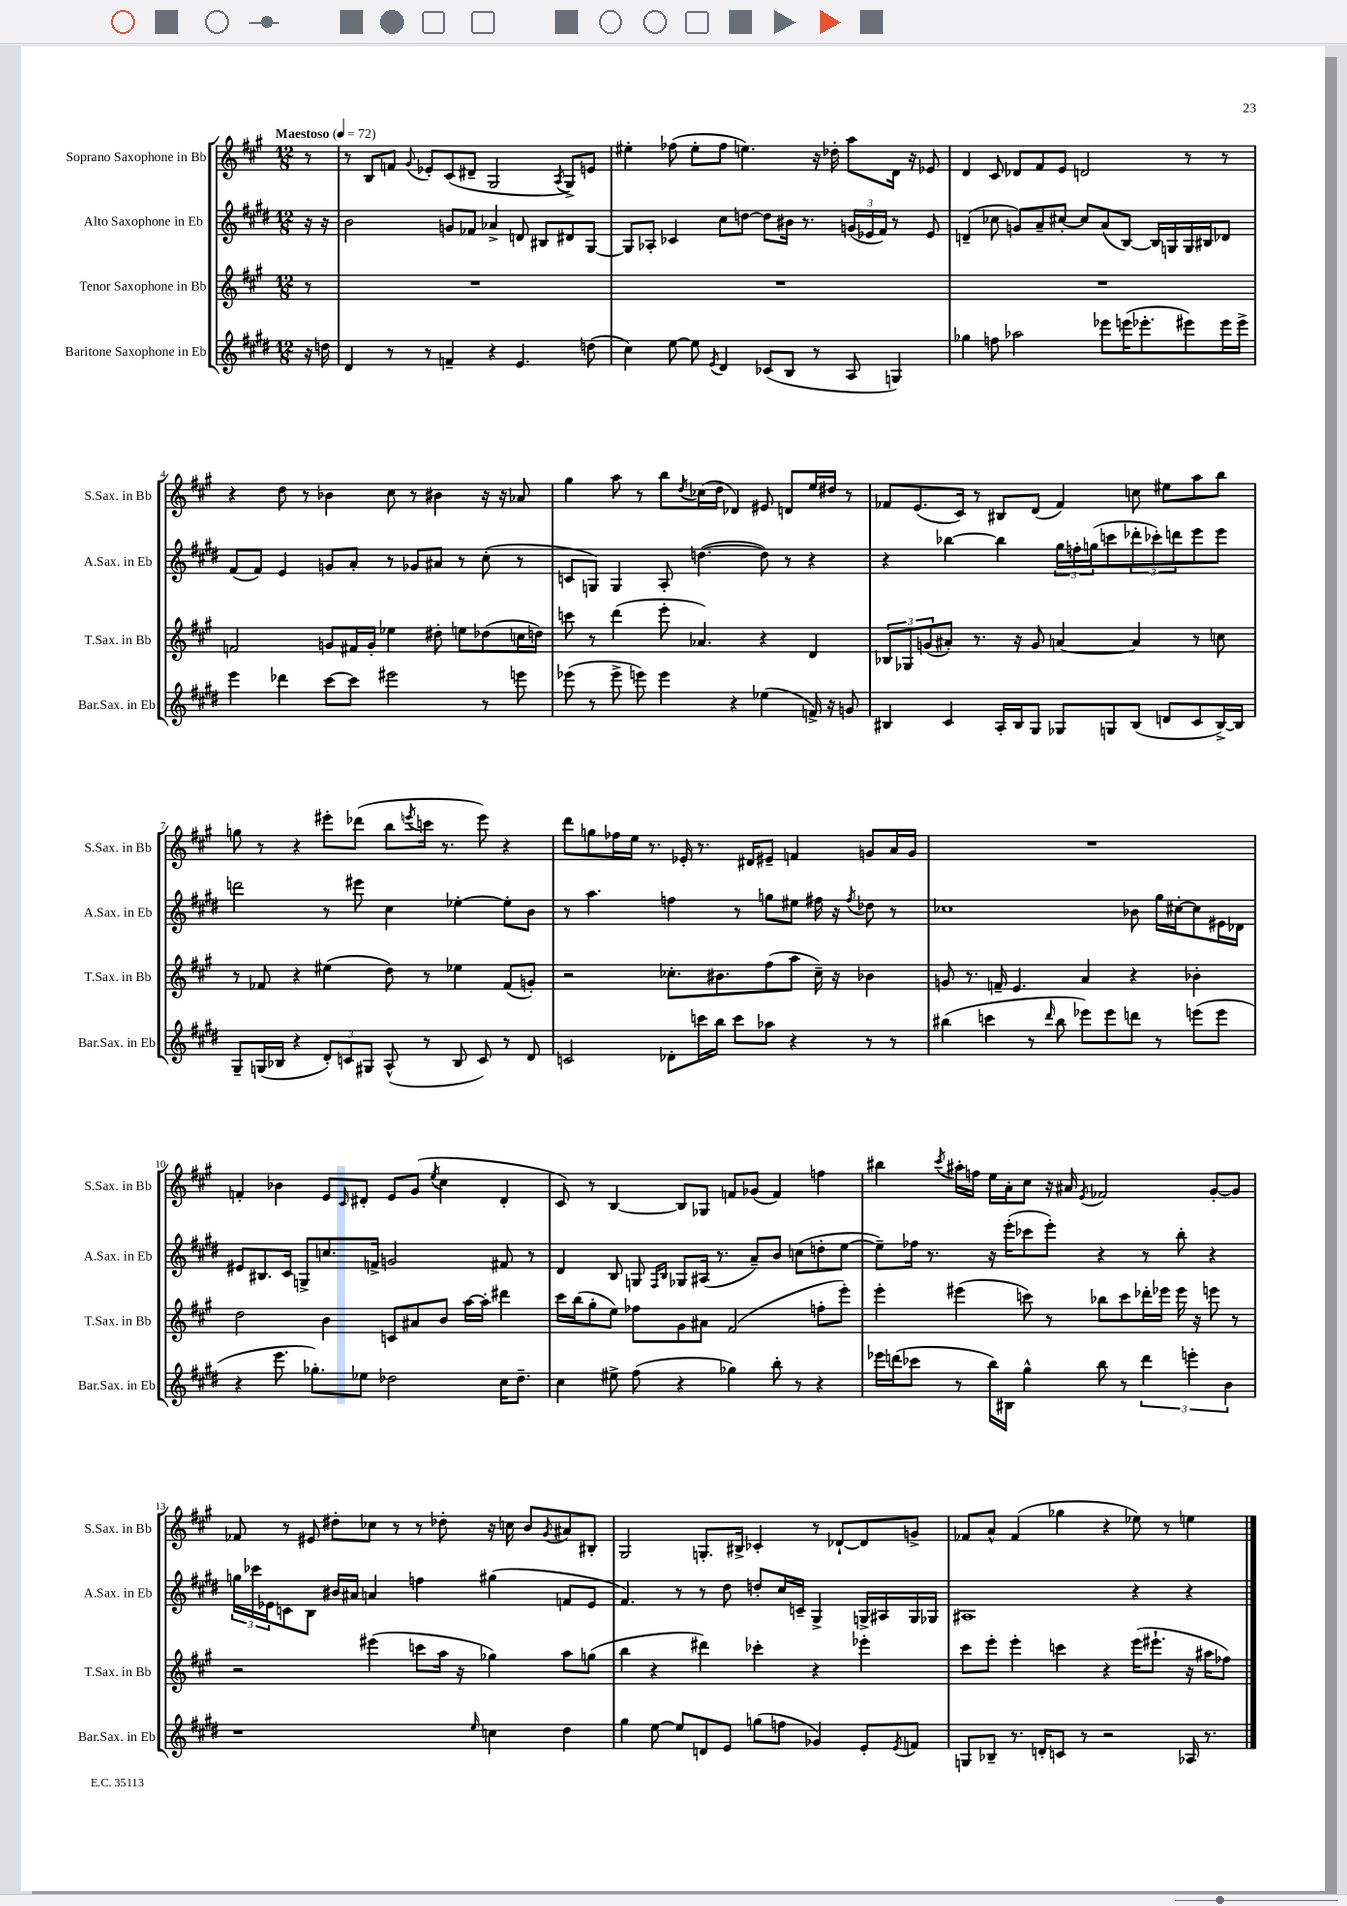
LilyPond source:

<<
\new StaffGroup <<
\new Staff = "s0" \with { instrumentName = "Soprano Saxophone in Bb" shortInstrumentName = "S.Sax. in Bb" } {
    \clef treble \key a \major \numericTimeSignature \time 12/8 \partial 8 \tempo "Maestoso" 4 = 72
    r8 |
    r8 b8 f'8 \appoggiatura { gis'8 } ees'8-. cis'8( dis'8-- gis2 \acciaccatura { a8 } gis8->) e'8 |
    eis''4-. fes''8( eis''8-. fes''8 e''4.) r16 des''16-. a''8 d'16 r16 ees'8 |
    d'4 cis'8 des'8 fis'8 e'8 d'2 r8 r8 |
    r4 d''8 r8 bes'4 cis''8 r8 bis'4 r16 r16 aes'8 |
    gis''4 a''8 r8 b''8 \acciaccatura { d''8 } ces''16( d''16 des'4) eis'8 d'8 e''16 dis''16 r8 |
    fes'8 e'8.( cis'16) r8 bis8 d'8( fes'4) c''8 eis''8 a''8 b''8 |
    g''8 r8 r4 eis'''8-. des'''8( b''8 \acciaccatura { e'''8 } c'''16 r8. e'''8) r4 |
    d'''8 g''8 fes''16 e''16 r8. ees'16-. r8. dis'16 eis'8-- f'4 g'8 a'16 g'16 |
    R1. |
    f'4-. bes'4 e'8 \grace { cis'16 } dis'8-. e'8 gis'8( \acciaccatura { e''8 } cis''4 dis'4-. |
    cis'8) r8 b4~ b8 ges8 f'8 ges'8( f'4) f''4 |
    bis''4 \acciaccatura { cis'''8 } ais''16-. f''16 e''16 a'16-. cis''8 r16 ais'16 \acciaccatura { e'8 } fes'2 gis'8~-. gis'8 |
    fes'8 r8 eis'8 dis''8-. ces''8 r8 r8 des''8-. r16 c''16 b'8 \acciaccatura { gis'8 } ais'8 bis8-. |
    gis2 g8.-. bis16-> ces'4-. r8 des'8~-! des'8 g'8-> |
    fes'8 a'8-^ fes'4( ges''4 r4 ees''8) r8 e''4 \bar "|." |
}
\new Staff = "s1" \with { instrumentName = "Alto Saxophone in Eb" shortInstrumentName = "A.Sax. in Eb" } {
    \clef treble \key e \major \numericTimeSignature \time 12/8 \partial 8
    r16 r16 |
    b'2 g'8 fes'8 aes'4-> d'8 bis8 dis'8 gis8~ |
    gis8 aes8-. ces'4 cis''8 d''8~ d''8 bis'16 r8. \tuplet 3/2 { g'16( ees'16 fis'16) } r8 ees'8 |
    d'4--( ces''8 g'8) a'8-- cis''8~-. cis''8 a'8( b8~) b16 g16 g16 bis16 des'8 |
    fis'8( fis'8) e'4 g'8 a'8-. r8 ges'8 ais'8 r8 cis''8-.( r8 |
    c'8 g8) g4 a8-. d''4.~( d''8) r8 r4 |
    r4 bes''4~ bes''4 \tuplet 3/2 { gis''16 f''16-. g''16( } c'''8 \tuplet 3/2 { des'''8-. ces'''8-.) d'''8 } e'''8 e'''8 |
    d'''2 r8 eis'''8 cis''4 ees''4~-. ees''8-. b'8 |
    r8 a''4. f''4 r8 g''8 eis''8 fis''16 r16 \acciaccatura { fis''8 } des''8 r8 |
    ces''1 bes'8 gis''16 cis''16~-. cis''8 eis'16 des'16 |
    eis'8 bis8. cis'16 g8-> c''8. f'16-> g'2 fis'8 r8 |
    dis'4 b8 g8 \grace { fis16 b16 } ges8 ais16( r8. a'8--) b'8 c''8( d''8-. e''8~ |
    e''8--) fes''16 r8. r16 e'''16-.( ces'''8 e'''8-.) r4 r8 b''8-. r4 |
    \tuplet 3/2 { g''16 ces'''16 ees'16 } c'8 b8 bis'16 ais'16 a'4 f''4 gis''4( f'8 ees'8 |
    fis'4.) r8 r8 dis''8 d''8-. cis''16 c'16-- gis4-> g16-> ais16 g16 ges16 |
    ais1 r4 r4 \bar "|." |
}
\new Staff = "s2" \with { instrumentName = "Tenor Saxophone in Bb" shortInstrumentName = "T.Sax. in Bb" } {
    \clef treble \key a \major \numericTimeSignature \time 12/8 \partial 8
    r8 |
    R1. |
    R1. |
    R1. |
    f'2 g'8 fis'16 g'16-. ees''4 dis''8-. e''8 des''8( c''16 d''16) |
    c'''8 r8 d'''4( e'''8-. aes'4.) r4 d'4 |
    \tuplet 3/2 { bes8 ges8 g'8( } ais'8-.) r8. r16 g'8 a'4~ a'4 r8 c''8 |
    r8 fes'8 r4 eis''4( d''8) r8 ees''4 fes'8( g'8-.) |
    r2 ces''8.-. bis'8. fis''8( a''8 ces''16--) r16 bes'4 |
    g'8 r8. f'16-- e'4. a'4 r4 bes'4-. |
    d''2 b'4 c'8 ais'8 b'8 a''16~ a''16-. dis'''4 |
    cis'''16 b''16( gis''8-. e''8) fes''8 gis'8 ais'8 fis'2( f''8-. e'''8-.) |
    e'''4-. eis'''4( c'''8) r8 bes''8 c'''8 des'''16-. ees'''16 ees'''16 r16 e'''8 r8 |
    r2 eis'''4( c'''8 a''16 r16 ges''4) a''8 g''8( |
    b''4 r4 dis'''4) ces'''4-. r4 ees'''4-. |
    cis'''8 e'''8-. e'''4-. c'''4 r4 e'''16( eis'''8.-! r16 ais''16 fes''8) \bar "|." |
}
\new Staff = "s3" \with { instrumentName = "Baritone Saxophone in Eb" shortInstrumentName = "Bar.Sax. in Eb" } {
    \clef treble \key e \major \numericTimeSignature \time 12/8 \partial 8
    r16 d''16 |
    dis'4 r8 r8 f'4-- r4 e'4. d''8( |
    cis''4) e''8~ e''8 \acciaccatura { e'8 } dis'4 ces'8( b8 r8 a8 g4) |
    ges''4 f''8 aes''2 ees'''8 e'''16( ees'''8.-. eis'''8) eis'''16 eis'''16-> |
    e'''4 des'''4 cis'''8~ cis'''8 eis'''2 r8 e'''8 |
    ees'''8( r8 ees'''8-> e'''8) e'''4 r4 ees''4( f'16->) r16 g'8 |
    bis4 cis'4 a16-. bis16 gis8 ges8 g8 bis8( d'8 cis'8 bis16~->) bis16 |
    gis8-- g16( bes16 r4 \tuplet 3/2 { dis'8-.) c'8 gis8 } a8-^( r8 bes8 c'8) r8 dis'8 |
    c'2 des'8-. c'''16 b''16 c'''8 aes''8 r4 r8 r8 |
    bis''4( c'''4 r8 \grace { dis'''16 } bis''8 ees'''8) ees'''8 d'''8 r8 e'''8( e'''8 |
    r4 e'''8. ges''8.-.) ees''8 des''2 cis''16 des''8.-- |
    cis''4 eis''8-> fis''8( r4 ges''4) b''8-. r8 r4 |
    ees'''16 d'''16( ces'''8 r8 b''16) bis16 gis''4-^ b''8 r8 \tuplet 3/2 { d'''4 e'''4-. b'4 } |
    r1 \grace { e''16 } c''4 dis''4 |
    gis''4 e''8~ e''8 d'8 e'8 g''8( f''8 ges'4) e'8-. \acciaccatura { e'8 } f'8 |
    g8 bes8-- r8. d'16-. c'8 r8 r2 aes16 r8. \bar "|." |
}
>>
>>
